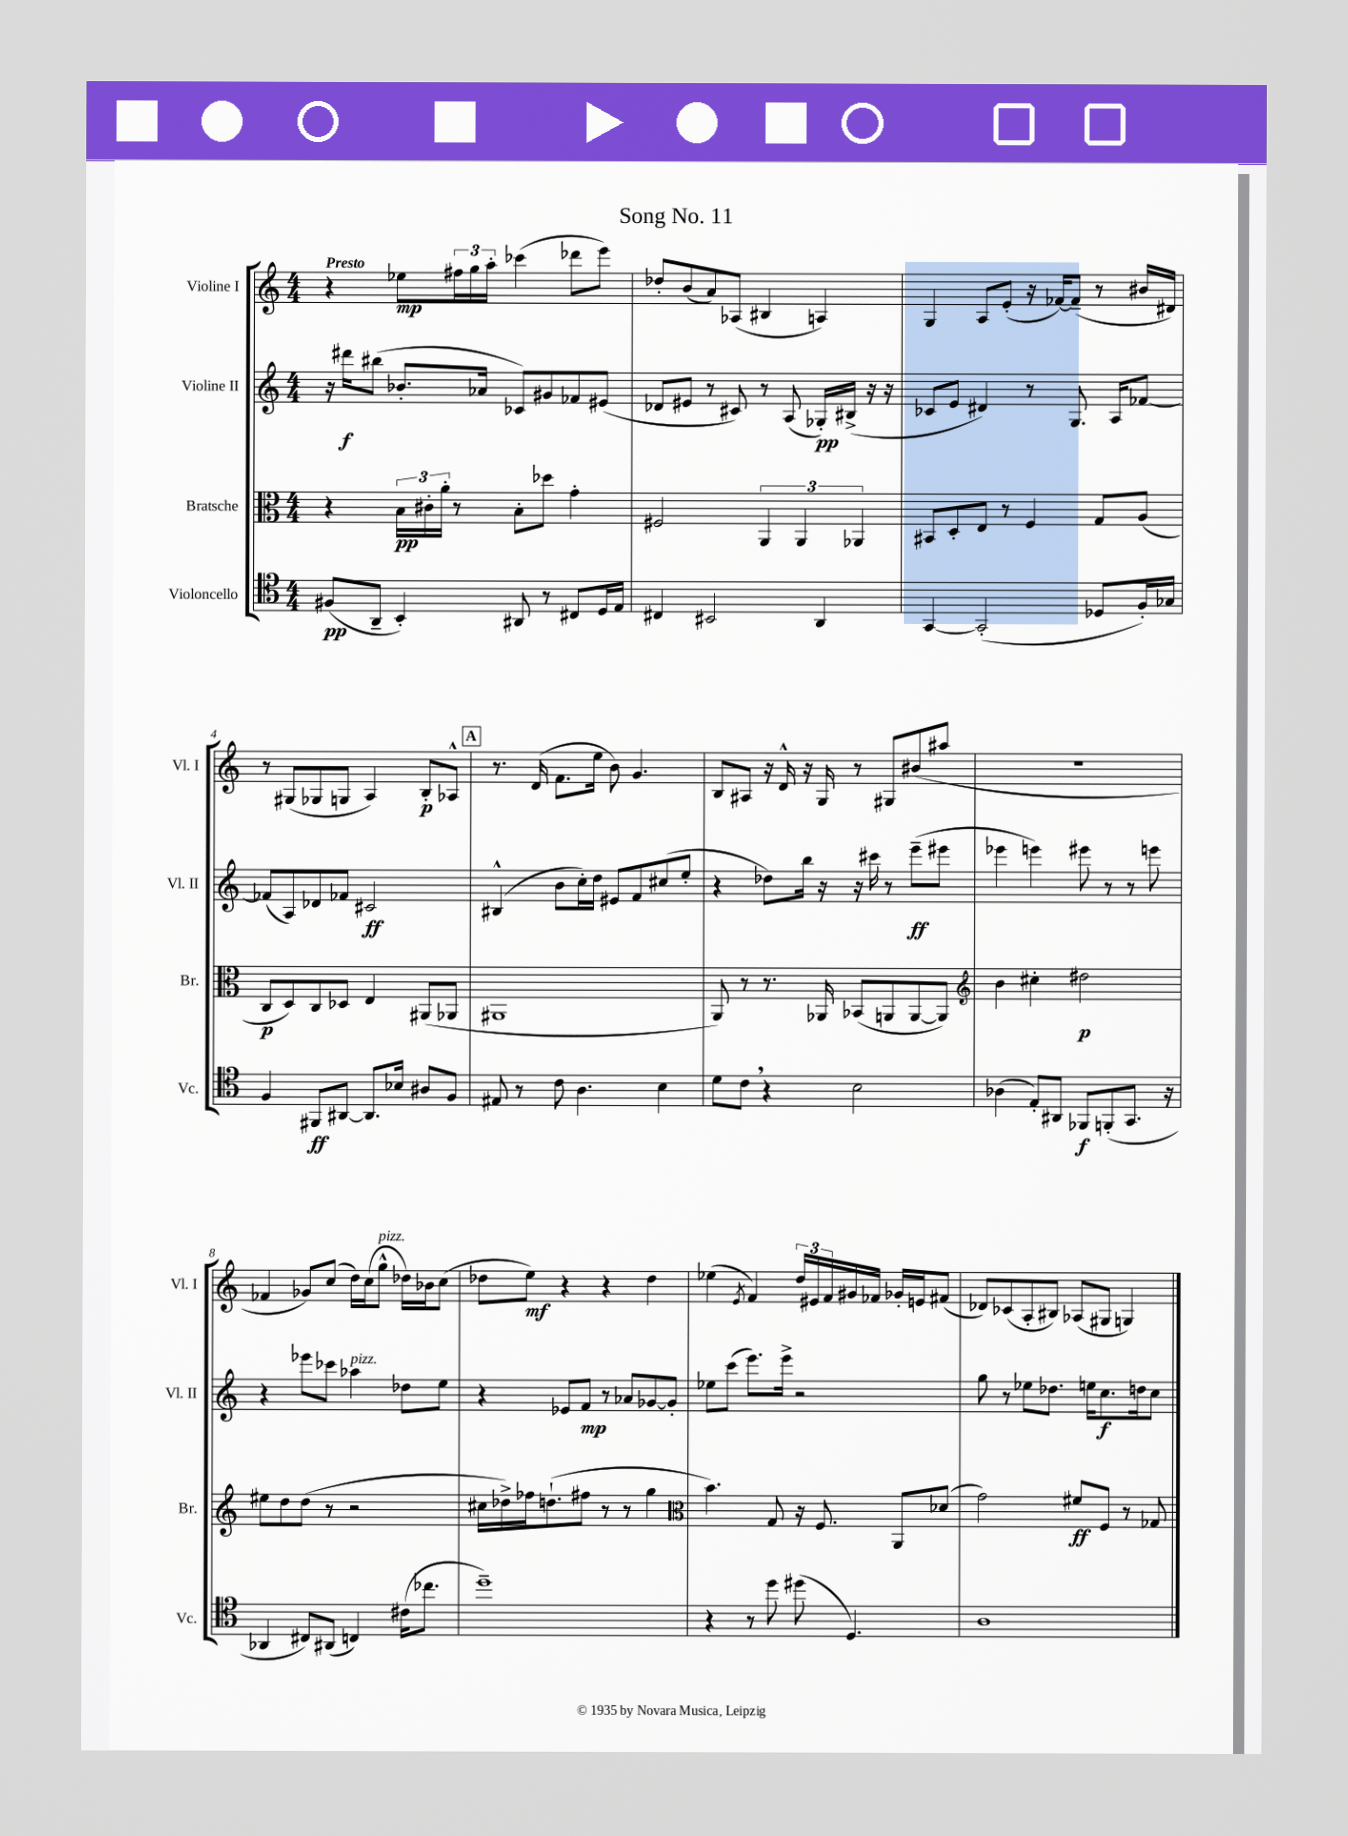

**kern	**dynam	**kern	**dynam	**kern	**dynam	**kern	**dynam
*part4	*part4	*part3	*part3	*part2	*part2	*part1	*part1
*staff4	*staff4	*staff3	*staff3	*staff2	*staff2	*staff1	*staff1
*I"Violoncello	*	*I"Bratsche	*	*I"Violine II	*	*I"Violine I	*
*I'Vc.	*	*I'Br.	*	*I'Vl. II	*	*I'Vl. I	*
*clefC4	*	*clefC3	*	*clefG2	*	*clefG2	*
*k[]	*	*k[]	*	*k[]	*	*k[]	*
*M4/4	*	*M4/4	*	*M4/4	*	*M4/4	*
=1	=1	=1	=1	=1	=1	=1	=1
!	!	!	!	!	!	!LO:TX:a:B:t=Presto	!
(8F#X/L	pp	4r	.	16r	.	4r	.
.	.	.	.	16ddd#X\KL	f	.	.
8AA~/J	.	.	.	(8bb#X\J	.	.	.
4BB'/)	.	24B\LL	pp	8.b-X'/L	.	8ee-X\L	mp
.	.	24c#X'\	.	.	.	.	.
.	.	24a'\JJ	.	.	.	.	.
.	.	8r	.	.	.	24ff#X\L	.
.	.	.	.	.	.	24gg\	.
.	.	.	.	16a-X/Jk	.	.	.
.	.	.	.	.	.	24aa'\JJ	.
8AA#X/	.	8B'\L	.	8c-X/L)	.	(4ccc-X\	.
8r	.	8dd-X\J	.	8g#X/	.	.	.
8C#X/L	.	4g'\	.	8f-X/	.	8ddd-X\L	.
16D/L	.	.	.	(8e#X/J	.	8eee\J)	.
16E/JJ	.	.	.	.	.	.	.
=2	=2	=2	=2	=2	=2	=2	=2
4C#X/	.	2F#X/	.	8d-X/L	.	8dd-X'/L	.
.	.	.	.	8e#X/J	.	(8b/	.
2BB#X/	.	.	.	8r	.	8a/)	.
.	.	.	.	8c#X/)	.	(8A-X/J	.
.	.	6AA/	.	8r	.	4B#X/	.
.	.	.	.	(8A/	.	.	.
.	.	6AA/	.	.	.	.	.
4AA/	.	.	.	16G-X'/LL)	pp	4An/)	.
.	.	.	.	(16B#X^/JJ	.	.	.
.	.	6AA-X/	.	.	.	.	.
.	.	.	.	16r	.	.	.
.	.	.	.	16r	.	.	.
=3	=3	=3	=3	=3	=3	=3	=3
[4GG/	.	8BB#X/L	.	8c-X/L	.	4G/	.
.	.	8D'/	.	8e/J	.	.	.
(2GG'/]	.	8E/J	.	4d#X/)	.	8A/L	.
.	.	8r	.	.	.	(8e'/J	.
.	.	4F/	.	8r	.	16r	.
.	.	.	.	.	.	[16f-X/KL)	.
.	.	.	.	8.G/	.	(8f-~/J]	.
8D-X/L	.	8G/L	.	.	.	8r	.
.	.	.	.	16A/KL	.	.	.
16F'/L)	.	(8A/J	.	[8f-X/J	.	16b#X/LL	.
16G-X/JJ	.	.	.	.	.	16d#X/JJ)	.
!!LO:LB:g=z
=4	=4	=4	=4	=4	=4	=4	=4
4F/	.	8C/L	p	(8f-X/L]	.	8r	.
.	.	8D/)	.	8A/)	.	(8G#X/L	.
8FF#X/L	ff	8C/	.	8d-X/	.	8G-X/	.
[8AA#X/J	.	8D-X/J	.	8f-X/J	.	8Gn/J	.
8.AA#/L]	.	4E/	.	2c#X/	ff	4A/)	.
16B-X/Jk	.	.	.	.	.	.	.
8A#X/L	.	(8AA#X/L	.	.	.	8B'/L	p
8F/J	.	8AA-X/J	.	.	.	8A-X^^/J	.
!!LO:REH:place=s1:t=A
=5	=5	=5	=5	=5	=5	=5	=5
8E#X/	.	1AA#X	.	(4B#X^^/	.	8.r	.
8r	.	.	.	.	.	.	.
.	.	.	.	.	.	(16d/	.
8c\	.	.	.	8b\L	.	8.f\L	.
4.A\	.	.	.	16cc'\L)	.	.	.
.	.	.	.	16dd\JJ	.	16ee\Jk	.
.	.	.	.	8e#X/L	.	8b\)	.
.	.	.	.	8f/	.	4.g/	.
4B\	.	.	.	(8cc#X/	.	.	.
.	.	.	.	8ee'/J	.	.	.
=6	=6	=6	=6	=6	=6	=6	=6
8d\L	.	8AA/)	.	4r	.	8B/L	.
8c,\J	.	8r	.	.	.	8A#X/J	.
4r	.	8.r	.	8dd-X\L)	.	16r	.
.	.	.	.	.	.	16d^^/	.
.	.	.	.	16bb\Jk	.	16r	.
.	.	16AA-X/	.	16r	.	16G/	.
2B\	.	(8BB-X/L	.	16r	.	8r	.
.	.	.	.	16ccc#X\	.	.	.
.	.	8AAn/	.	8r	.	8G#X/L	.
.	.	[8AA/	.	(8eee~\L	ff	(8b#X/	.
.	.	8AA/J])	.	8eee#X\J	.	8aa#X/J	.
=7	=7	=7	=7	=7	=7	=7	=7
*	*	*clefG2	*	*	*	*	*
(4A-X\	.	4b\	.	4eee-X\	.	1r	.
8E'/L)	.	4cc#X'\	.	4eeen\)	.	.	.
8AA#X/J	.	.	.	.	.	.	.
8FF-X/L	f	2dd#X\	p	8eee#X\	.	.	.
(8FFn'/	.	.	.	8r	.	.	.
8.GG/J	.	.	.	8r	.	.	.
.	.	.	.	8eeen\	.	.	.
16r	.	.	.	.	.	.	.
!!LO:LB:g=z
=8	=8	=8	=8	=8	=8	=8	=8
4AA-X/	.	8ee#X\L	.	4r	.	4f-X/	.
.	.	8dd\	.	.	.	.	.
8C#X/L)	.	(8dd\J	.	8eee-X\L	.	8g-X/L)	.
(8AA#X/J	.	8r	.	8ccc-X\J	.	(8cc/J	.
!	!	!	!	!LO:TX:a:i:t=pizz.	!	!	!
4Cn/)	.	2r	.	4aa-X\	.	16dd\LL)	.
.	.	.	.	.	.	(16cc\J	.
!	!	!	!	!	!	!LO:TX:a:i:t=pizz.	!
.	.	.	.	.	.	8gg^^\J	.
(16c#X\KL	.	.	.	8dd-X\L	.	16dd-X\LL)	.
8.cc-X\J	.	.	.	.	.	16b-X\J	.
.	.	.	.	8ee\J	.	(8cc\J	.
=9	=9	=9	=9	=9	=9	=9	=9
1dd~)	.	16cc#X\LL	.	4r	.	8dd-X\L	.
.	.	16dd-X^\)	.	.	.	.	.
.	.	16ff-X\J	.	.	.	8ee\J)	mf
.	.	(8.ddn`\	.	.	.	.	.
.	.	.	.	8e-X/L	.	4r	.
.	.	8ff#X\J	.	8f/J	mp	.	.
.	.	8r	.	8r	.	4r	.
.	.	8r	.	8a-X/L	.	.	.
.	.	4gg\	.	[8g-X/	.	4dd-\	.
.	.	.	.	8g-'/J]	.	.	.
=10	=10	=10	=10	=10	=10	=10	=10
*	*	*clefC3	*	*	*	*	*
4r	.	4.b\)	.	8ee-X\L	.	(4ee-X\	.
.	.	.	.	(8ccc\J	.	.	.
.	.	.	.	.	.	8qe/	.
8r	.	.	.	8.eee\L)	.	4f/)	.
8dd\	.	8G/	.	.	.	.	.
.	.	.	.	16eee^\Jk	.	.	.
(8dd#X\	.	16r	.	2r	.	24dd/LL	.
.	.	.	.	.	.	24e#X/	.
.	.	8.F/	.	.	.	.	.
.	.	.	.	.	.	24f/	.
4.D/)	.	.	.	.	.	16g#X/	.
.	.	.	.	.	.	16f-X/JJ	.
.	.	8AA/L	.	.	.	16g-X'/LL	.
.	.	.	.	.	.	16en/J	.
.	.	(8d-X/J	.	.	.	(8f#X/J	.
=11	=11	=11	=11	=11	=11	=11	=11
1A	.	2g\)	.	8gg\	.	8d-X/L)	.
.	.	.	.	8r	.	(8c-X/	.
.	.	.	.	8ee-X\L	.	8A'/	.
.	.	.	.	8.dd-X\J	.	8B#X/J)	.
.	.	8f#X/L	ff	.	.	(8A-X/L	.
.	.	.	.	16een\KL	.	.	.
.	.	8F/J	.	8.cc\	f	8G#X/J	.
.	.	8r	.	.	.	4Gn/)	.
.	.	.	.	16ddn\k	.	.	.
.	.	8G-X/	.	8cc\J	.	.	.
==	==	==	==	==	==	==	==
*-	*-	*-	*-	*-	*-	*-	*-
